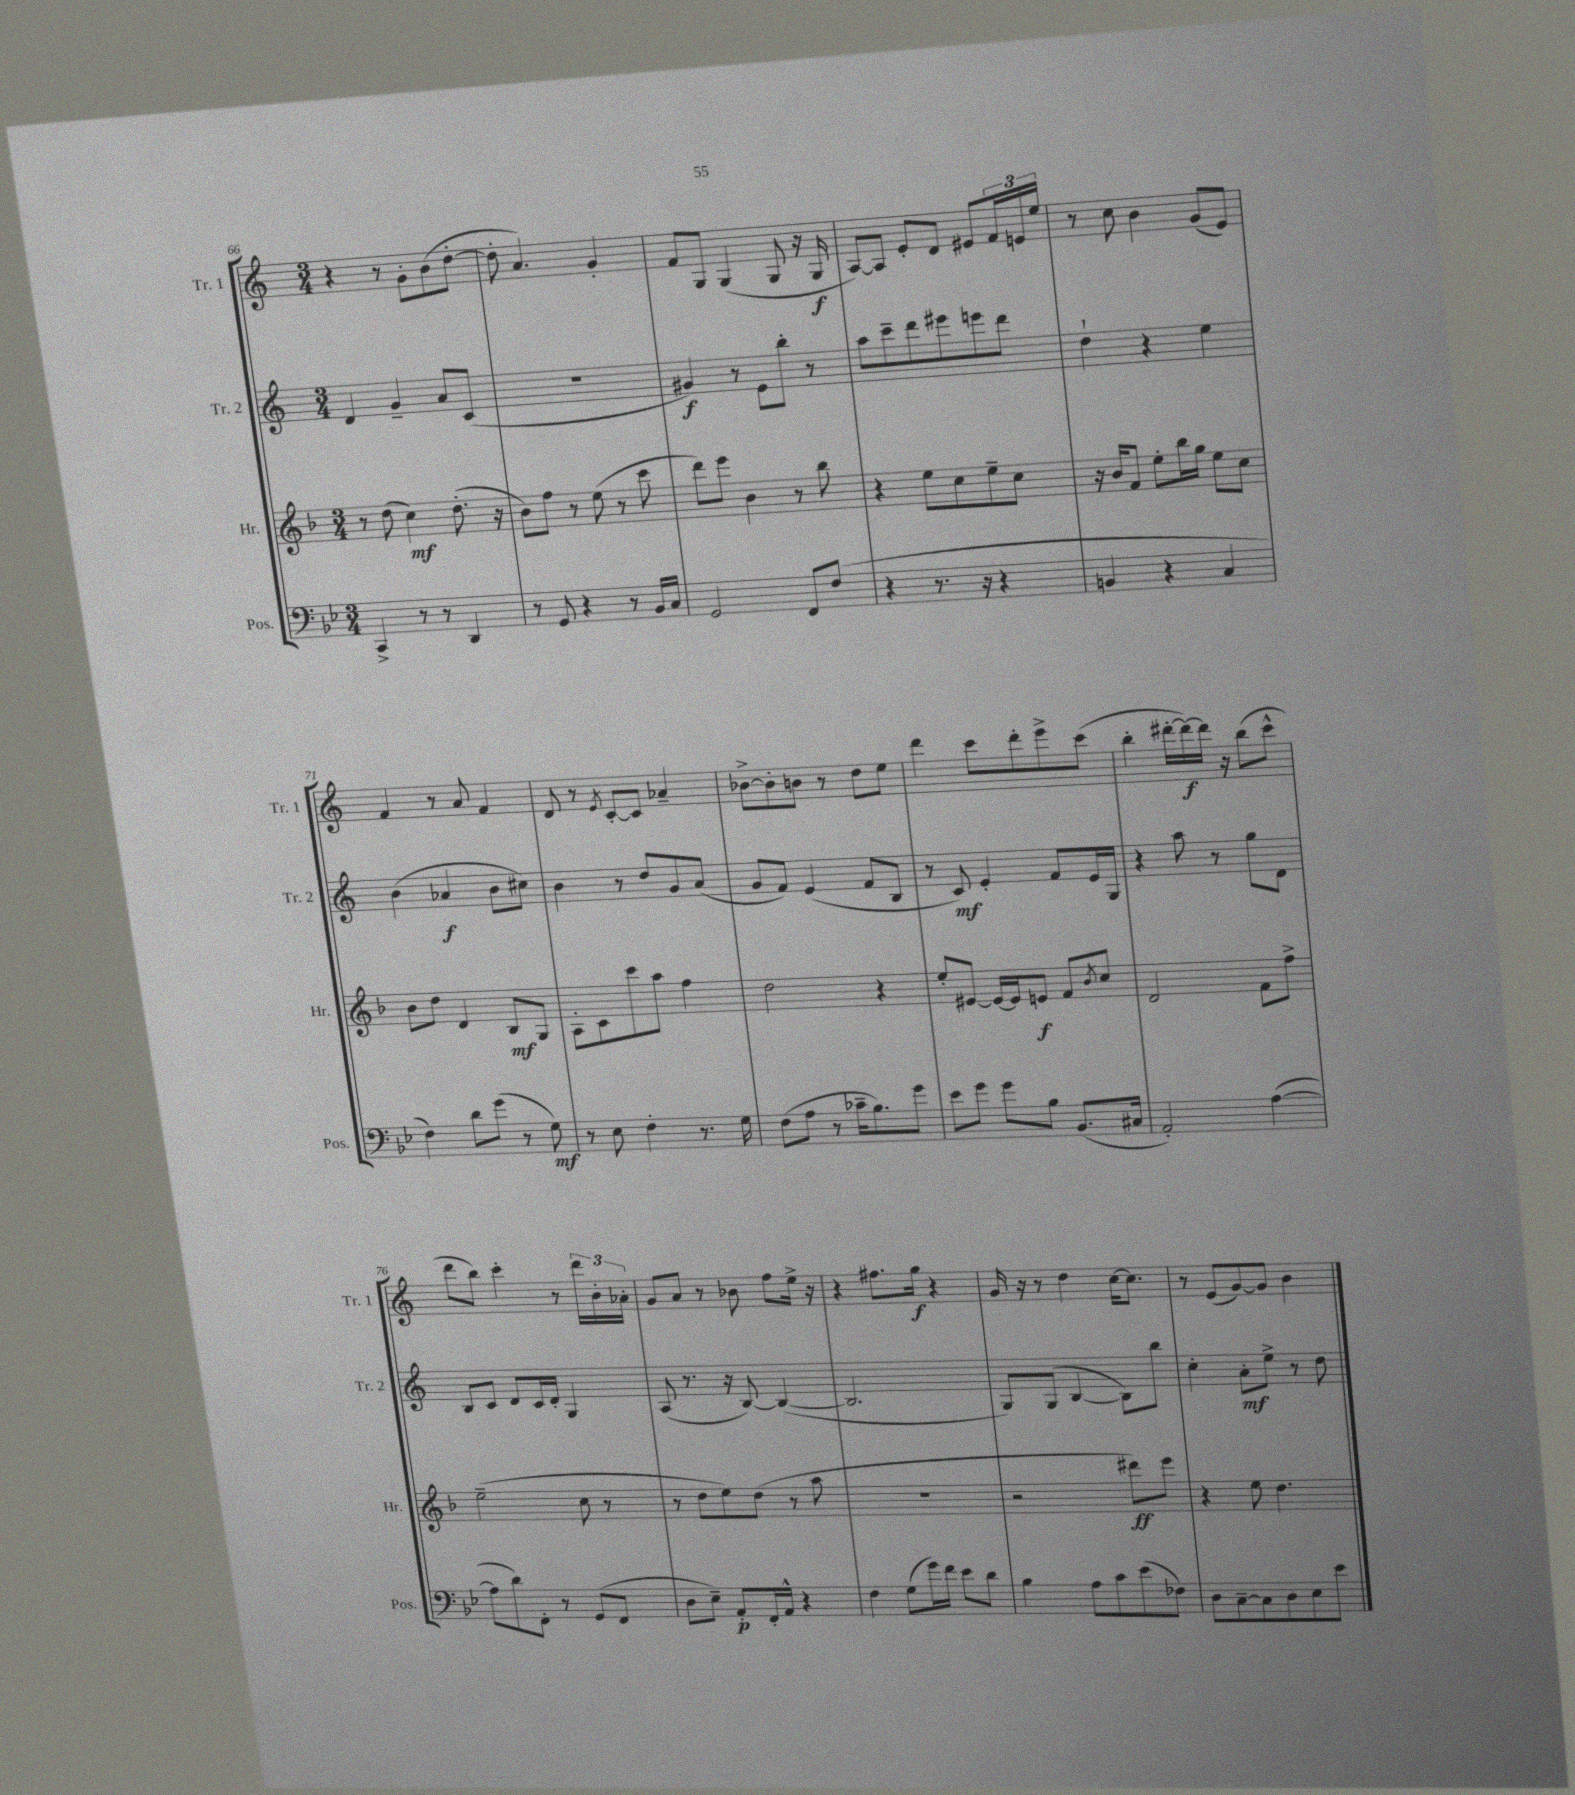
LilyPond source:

<<
\new StaffGroup <<
\new Staff = "s0" \with { instrumentName = "Tr. 1" shortInstrumentName = "Tr. 1" } {
    \clef treble \key c \major \numericTimeSignature \time 3/4
    r4 r8 g'8-. b'8( d''8~-. |
    d''8-. a'4.) g'4-. |
    f'8 g8 g4( g8 r16 g16\f |
    a8~) a8 e'8-. d'8 eis'8 \tuplet 3/2 { f'16 e'16 e''16 } |
    r8 c''8 b'4 g'8( e'8) |
    f'4 r8 a'8 f'4 |
    d'8 r8 \acciaccatura { e'8 } c'8~-. c'8 aes'4-- |
    bes'8~-> bes'8-. b'8 r8 d''8 e''8 |
    d'''4 c'''8 d'''8-. e'''8-> c'''8( |
    b''4-. dis'''16~-. dis'''16~\f) dis'''16 r16 b''8( c'''8-^ |
    d'''8 b''8) c'''4-. r8 \tuplet 3/2 { d'''16 b'16-. aes'16-. } |
    g'8 a'8 r8 bes'8 f''8 e''16-> r16 |
    r4 fis''8. g''16\f r4 |
    g'16 r16 r8 d''4 c''16~ c''8. |
    r8 e'8( g'8~) g'8 b'4 \bar "|." |
}
\new Staff = "s1" \with { instrumentName = "Tr. 2" shortInstrumentName = "Tr. 2" } {
    \clef treble \key c \major \numericTimeSignature \time 3/4
    d'4 g'4-- a'8 c'8( |
    R2. |
    gis'4\f) r8 e'8 b''8-. r8 |
    a''8 c'''8-- d'''8 eis'''8 e'''8 d'''8 |
    d''4-! r4 e''4 |
    b'4( aes'4\f b'8 cis''8) |
    b'4 r8 d''8 g'8 a'8( |
    g'8 f'8) e'4( f'8 b8 |
    r8 c'8\mf) e'4-. f'8 e'16 g16 |
    r4 a''8 r8 g''8 d'8 |
    b8 c'8 d'8 c'16 d'16-. g4 |
    a8( r8. r16 b8~) b4~( |
    b2. |
    g8) g8( b4~ b8) b''8 |
    c''4-. a'8-.\mf e''8-> r8 d''8 \bar "|." |
}
\new Staff = "s2" \with { instrumentName = "Hr." shortInstrumentName = "Hr." } {
    \clef treble \key f \major \numericTimeSignature \time 3/4
    r8 d''8( c''4\mf) d''8.-.( r16 |
    bes'8) f''8 r8 e''8( r8 c'''8 |
    d'''8) e'''8 bes'4 r8 bes''8 |
    r4 e''8 c''8 e''8-- c''8 |
    r16 bes'16 f'8 e''8-. bes''16 g''16 e''8 c''8 |
    bes'8 d''8 d'4 bes8\mf g8 |
    a8-. c'8 c'''8 a''8 f''4 |
    d''2 r4 |
    e''8-. eis'8~ eis'16~ eis'16 e'8\f f'8 \acciaccatura { bes'8 } c''8 |
    d'2 f'8 f''8-> |
    e''2--( c''8 r8 |
    r8 d''8 e''8) d''8( r8 a''8 |
    R2. |
    r2 dis'''8\ff) e'''8 |
    r4 e''8 d''4. \bar "|." |
}
\new Staff = "s3" \with { instrumentName = "Pos." shortInstrumentName = "Pos." } {
    \clef bass \key bes \major \numericTimeSignature \time 3/4
    c,4-> r8 r8 d,4 |
    r8 g,8 r4 r8 bes,16 c16 |
    g,2 f,8 f8( |
    r4 r8. r16 r4 |
    b,4 r4 c4 |
    f4) d'8 g'8( r8 g8\mf) |
    r8 ees8 f4-. r8. g16 |
    f8( a8 r8 ces'16-- bes8.) g'8 |
    ees'8 g'8 g'8 bes8 bes,8.( cis16 |
    a,2-.) a4~( |
    a8 d'8) f,8-. r8 g,8( f,8 |
    d8 ees8--) a,8-.\p f,16-. a,16-^ r4 |
    f4 g8( g'16) f'16 ees'8 d'8 |
    bes4 a8 c'8 ees'8( fes8) |
    d8 c8~-- c8 d8 ees8 ees'8 \bar "|." |
}
>>
>>
\layout { \context { \Score currentBarNumber = #66 } }
